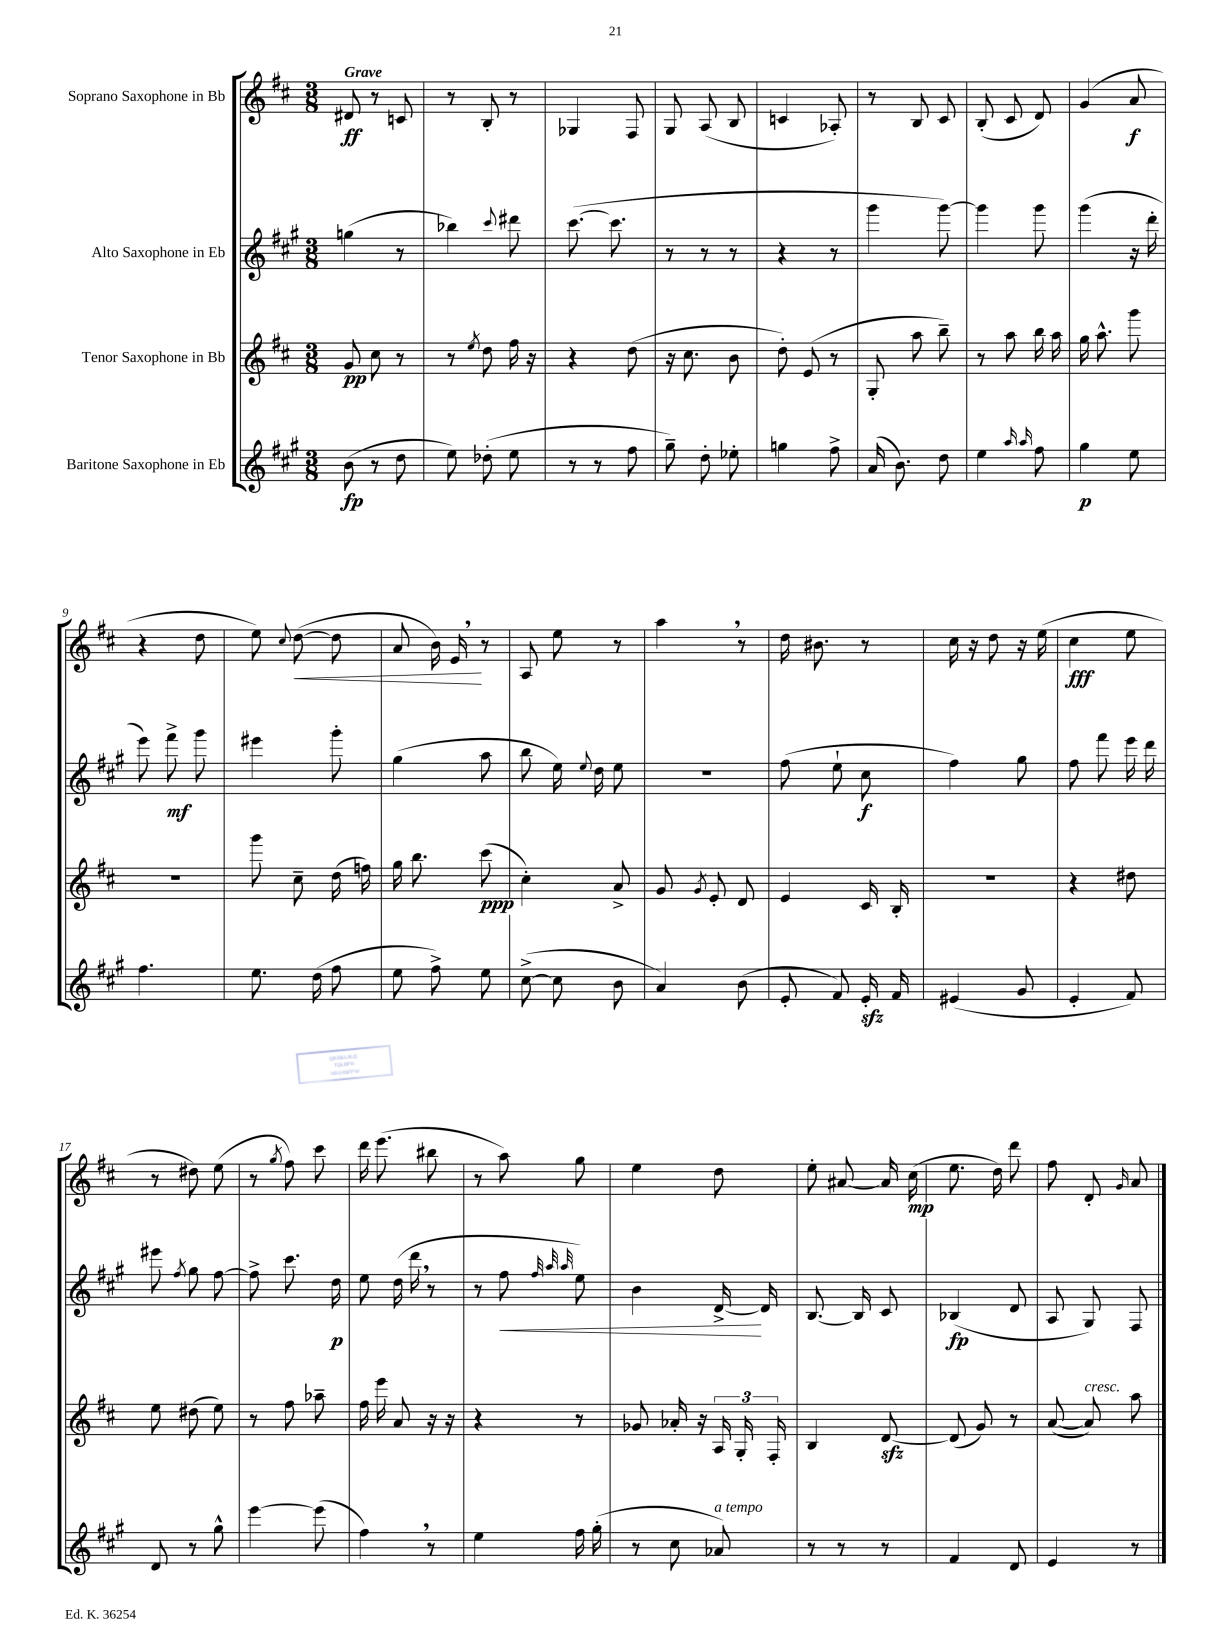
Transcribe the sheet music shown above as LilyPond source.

<<
\new StaffGroup <<
\new Staff = "s0" \with { instrumentName = "Soprano Saxophone in Bb" } {
    \clef treble \key d \major \numericTimeSignature \time 3/8 \tempo "Grave"
    \autoBeamOff dis'8\ff r8 c'8 |
    r8 b8-. r8 |
    ges4 fis8 |
    g8 a8( b8 |
    c'4 aes8-.) |
    r8 b8 cis'8 |
    b8-.( cis'8 d'8) |
    g'4( a'8\f |
    r4 d''8 |
    e''8) \appoggiatura { cis''8 } d''8~\<( d''8 |
    a'8 b'16) e'16\! \breathe r8 |
    a8 e''8 r8 |
    a''4 \breathe r8 |
    d''16 bis'8. r8 |
    cis''16 r16 d''8 r16 e''16( |
    cis''4\fff e''8 |
    r8 dis''8) e''8( |
    r8 \acciaccatura { g''8 } fis''8) cis'''8 |
    d'''16 e'''8.( bis''8 |
    r8 a''8) g''8 |
    e''4 d''8 |
    e''8-. ais'8~ ais'16 cis''16\mp( |
    e''8. d''16) d'''8 |
    fis''8 d'8-. \grace { g'16 } a'8 \bar "|." |
}
\new Staff = "s1" \with { instrumentName = "Alto Saxophone in Eb" } {
    \clef treble \key a \major \numericTimeSignature \time 3/8
    \autoBeamOff g''4( r8 |
    bes''4) \appoggiatura { cis'''8 } dis'''8 |
    cis'''8.~( cis'''8. |
    r8 r8 r8 |
    r4 r8 |
    gis'''4 gis'''8~) |
    gis'''4 gis'''8 |
    gis'''4( r16 d'''16-. |
    e'''8) fis'''8->\mf gis'''8 |
    eis'''4 gis'''8-. |
    gis''4( a''8 |
    b''8 e''16) \appoggiatura { e''8 } d''16 e''8 |
    R4. |
    fis''8( e''8-! cis''8\f |
    fis''4) gis''8 |
    fis''8 fis'''8 e'''16 d'''16 |
    eis'''8 \acciaccatura { fis''8 } gis''8 fis''8~ |
    fis''8-> cis'''8. d''16\p |
    e''8 d''16( d'''16 \breathe r8 |
    r8 fis''8\< \grace { fis''32 a''32 a''32 } e''8) |
    b'4 d'16~->\! d'16 |
    b8.~ b16 cis'8 |
    bes4\fp( d'8 |
    a8 gis8) fis8 \bar "|." |
}
\new Staff = "s2" \with { instrumentName = "Tenor Saxophone in Bb" } {
    \clef treble \key d \major \numericTimeSignature \time 3/8
    \autoBeamOff g'8\pp cis''8 r8 |
    r8 \acciaccatura { e''8 } d''8 fis''16 r16 |
    r4 d''8( |
    r16 cis''8. b'8 |
    d''8-.) e'8( r8 |
    g8-. a''8 b''8--) |
    r8 a''8 b''16 a''16 |
    g''16 a''8.-^ g'''8 |
    R4. |
    g'''8 cis''8-- d''16( f''16) |
    g''16 b''8. cis'''8\ppp( |
    cis''4-.) a'8-> |
    g'8 \acciaccatura { g'8 } e'8-. d'8 |
    e'4 cis'16 b16-. |
    R4. |
    r4 dis''8 |
    e''8 dis''8( e''8) |
    r8 fis''8 aes''8-- |
    fis''16 e'''16 a'8 r16 r16 |
    r4 r8 |
    ges'8 aes'16-. r16 \tuplet 3/2 { a16 g16-. fis16-. } |
    b4 d'8~\sfz |
    d'8( g'8) r8 |
    a'8~( a'8^\markup { \italic "cresc." }) a''8 \bar "|." |
}
\new Staff = "s3" \with { instrumentName = "Baritone Saxophone in Eb" } {
    \clef treble \key a \major \numericTimeSignature \time 3/8
    \autoBeamOff b'8\fp( r8 d''8 |
    e''8) des''8-.( e''8 |
    r8 r8 fis''8 |
    gis''8--) d''8-. ees''8-. |
    g''4 fis''8-> |
    a'16( b'8.) d''8 |
    e''4 \grace { a''16 a''16 } fis''8 |
    gis''4\p e''8 |
    fis''4. |
    e''8. d''16( fis''8 |
    e''8 fis''8->) e''8 |
    cis''8~->( cis''8 b'8 |
    a'4) b'8( |
    e'8-. fis'8) e'16-.\sfz fis'16 |
    eis'4( gis'8 |
    e'4-. fis'8) |
    d'8 r8 gis''8-^ |
    e'''4~ e'''8( |
    fis''4) \breathe r8 |
    e''4 fis''16 gis''16-.( |
    r8 cis''8 aes'8^\markup { \italic "a tempo" }) |
    r8 r8 r8 |
    fis'4 d'8 |
    e'4 r8 \bar "|." |
}
>>
>>
